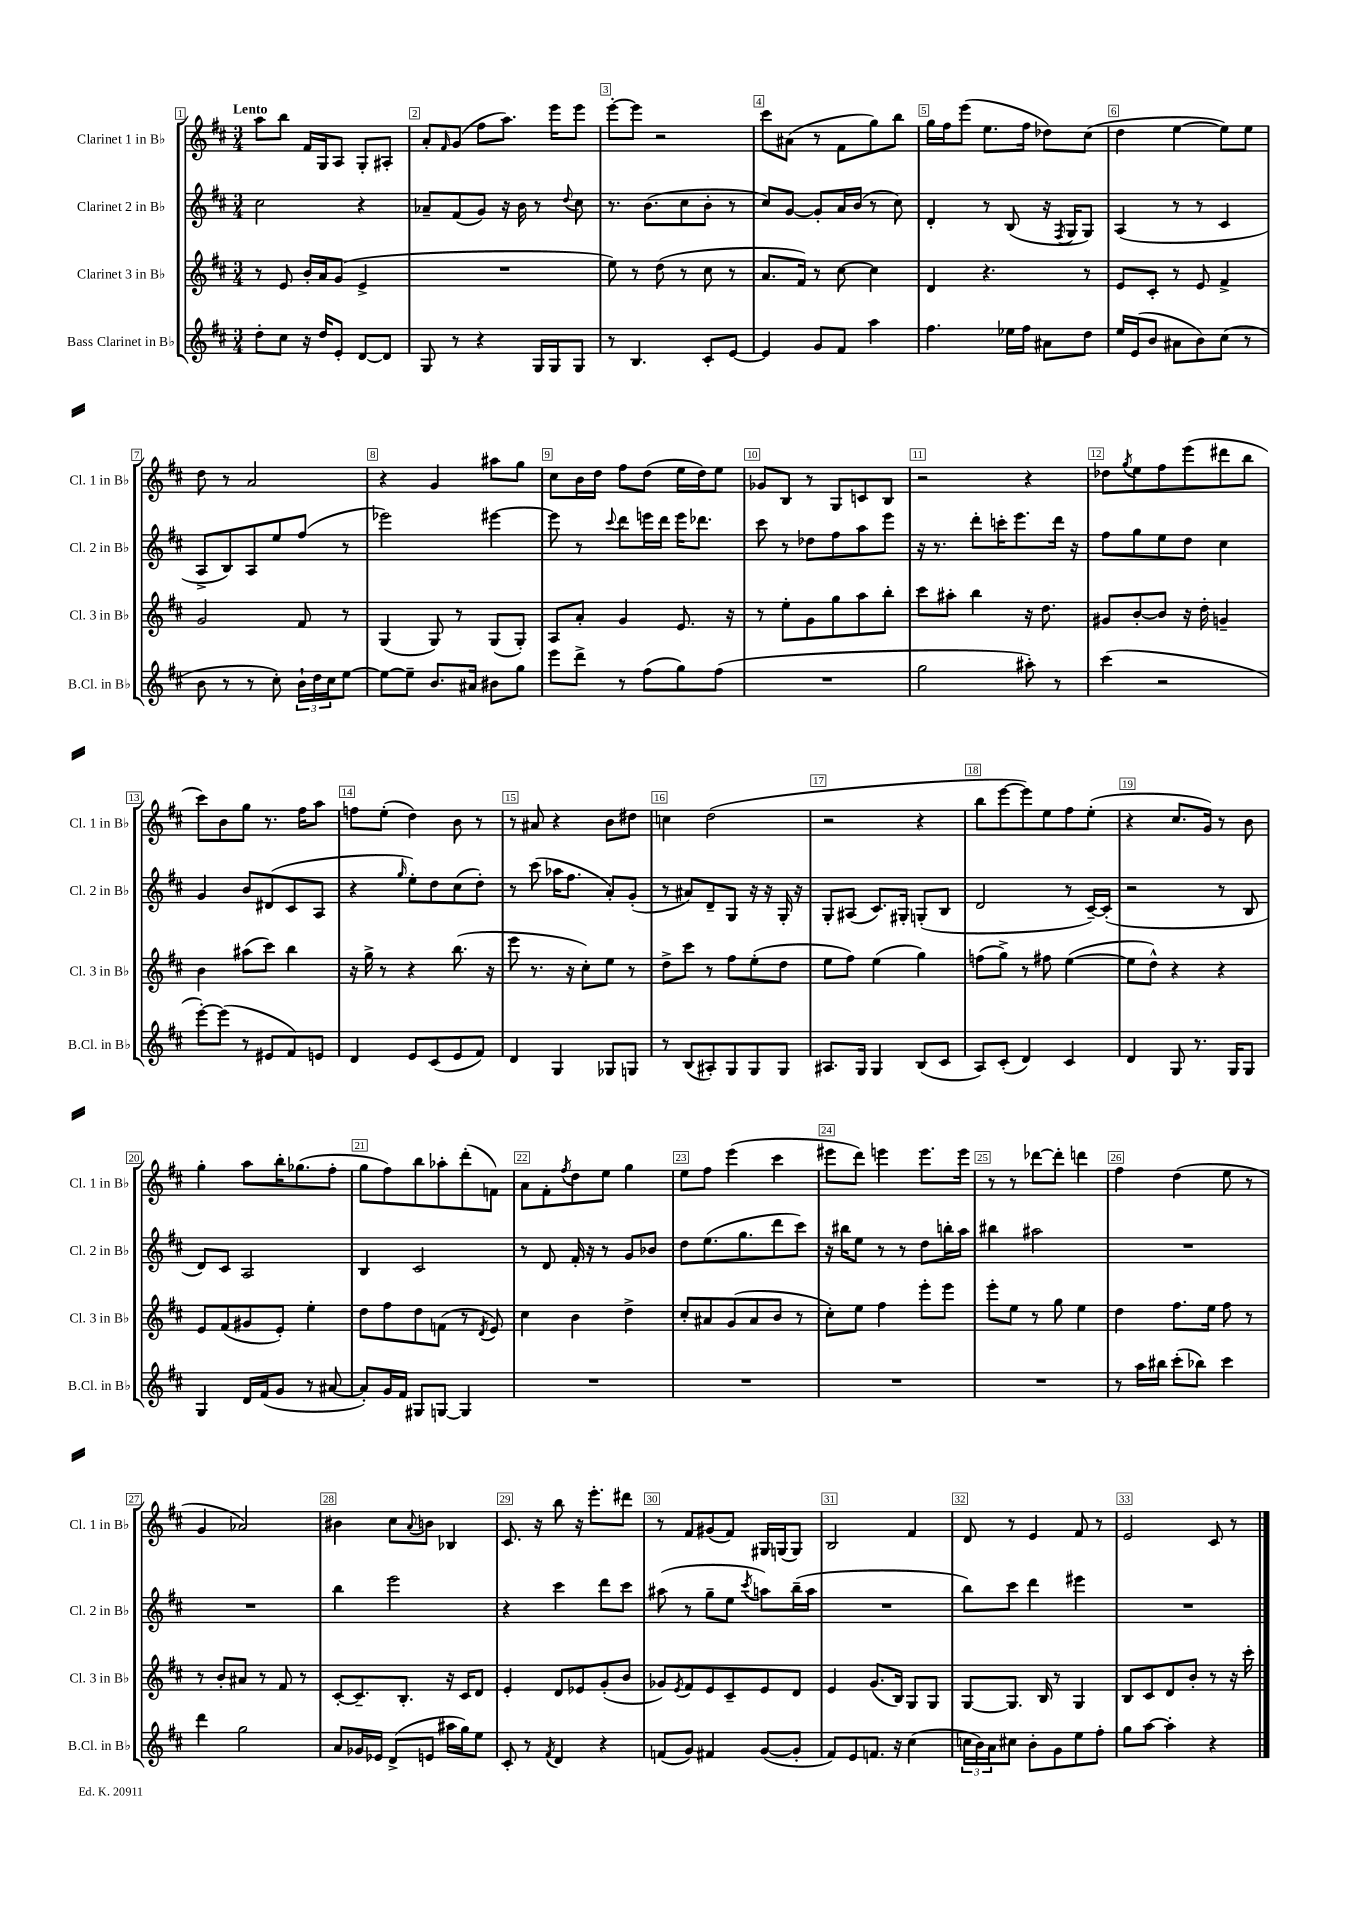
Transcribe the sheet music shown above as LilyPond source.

<<
\new StaffGroup <<
\new Staff = "s0" \with { instrumentName = "Clarinet 1 in Bb" shortInstrumentName = "Cl. 1 in Bb" } {
    \clef treble \key d \major \numericTimeSignature \time 3/4 \tempo "Lento"
    a''8 b''8 fis'16 g16 a8 g8-. ais8-. |
    a'8-. \grace { fis'16 } g'8( fis''8 a''8.) e'''16 e'''8 |
    e'''8~-. e'''8 r2 |
    cis'''8 ais'8( r8 fis'8 g''8) b''8 |
    g''16 fis''16 e'''8( e''8. fis''16 des''8) cis''8( |
    d''4 e''4~ e''8) e''8 |
    d''8 r8 a'2 |
    r4 g'4 ais''8 g''8 |
    cis''8 b'16 d''16 fis''8 d''8( e''16 d''16) e''8 |
    ges'8 b8 r8 g8 c'8 b8 |
    r2 r4 |
    des''8 \acciaccatura { g''8 } e''8 fis''8 e'''8( dis'''8 b''8 |
    cis'''8) b'8 g''8 r8. fis''16 a''8 |
    f''8 e''8-.( d''4) b'8 r8 |
    r8 ais'8 r4 b'8 dis''8 |
    c''4 d''2( |
    r2 r4 |
    b''8 e'''8~ e'''8) e''8 fis''8 e''8-.( |
    r4 cis''8. g'16) r8 b'8 |
    g''4-. a''8 b''16-. ges''8.( fis''8-. |
    g''8 fis''8) b''8 aes''8-. d'''8-.( f'8) |
    a'8 fis'8-. \acciaccatura { fis''8 } d''8 e''8 g''4 |
    e''8 fis''8 e'''4( cis'''4 |
    eis'''8 d'''8) e'''4 e'''8. e'''16 |
    r8 r8 des'''8~ des'''8-. d'''4 |
    fis''4 d''4( e''8 r8 |
    g'4 aes'2) |
    bis'4 cis''8 \appoggiatura { a'8 } b'8 bes4 |
    cis'8. r16 b''8 r16 e'''8.-. dis'''8 |
    r8 fis'8 gis'8( fis'8) gis16 g16( g8) |
    b2 fis'4 |
    d'8 r8 e'4 fis'8 r8 |
    e'2 cis'8 r8 \bar "|." |
}
\new Staff = "s1" \with { instrumentName = "Clarinet 2 in Bb" shortInstrumentName = "Cl. 2 in Bb" } {
    \clef treble \key d \major \numericTimeSignature \time 3/4
    cis''2 r4 |
    aes'8-- fis'8( g'8) r16 b'16 r8 \appoggiatura { d''8 } cis''8 |
    r8. b'8.( cis''8 b'8-. r8 |
    cis''8) g'8~ g'8-. a'16 b'16( r8 cis''8) |
    d'4-. r8 b8( r16 \acciaccatura { fis8 } g16 g8) |
    a4( r8 r8 cis'4 |
    a8-> b8) a8 e''8 fis''8( r8 |
    ees'''2) eis'''4~ |
    eis'''8 r8 \appoggiatura { cis'''8 } d'''8 e'''16 d'''16 e'''16 des'''8. |
    cis'''8 r8 des''8 fis''8 a''8 e'''8 |
    r16 r8. d'''8-. c'''16-. e'''8. d'''16 r16 |
    fis''8 g''8 e''8 d''8 cis''4 |
    g'4 b'8 dis'8( cis'8 a8 |
    r4 \grace { g''16 } e''8-.) d''8 cis''8( d''8-.) |
    r8 cis'''8( aes''16 fis''8. a'8-.) g'8-.( |
    r8 ais'8) d'8-- g8 r16 r16 g16-. r16 |
    g8-. ais8( cis'8.) gis16-. g8-.( b8 |
    d'2 r8 cis'16~--) cis'16-.( |
    r2 r8 b8 |
    d'8) cis'8 a2 |
    b4 cis'2 |
    r8 d'8 fis'16-. r16 r8 g'8 bes'8 |
    d''8 e''8.( g''8. d'''8 cis'''8) |
    r16 bis''16 e''8 r8 r8 d''8 b''16-. a''16 |
    bis''4 ais''2 |
    R2. |
    R2. |
    b''4 e'''2 |
    r4 cis'''4 d'''8 cis'''8 |
    ais''8( r8 g''8-- e''8 \acciaccatura { cis'''8 } a''8) b''16--( a''16 |
    R2. |
    b''8) cis'''8 d'''4 eis'''4 |
    R2. \bar "|." |
}
\new Staff = "s2" \with { instrumentName = "Clarinet 3 in Bb" shortInstrumentName = "Cl. 3 in Bb" } {
    \clef treble \key d \major \numericTimeSignature \time 3/4
    r8 e'8 b'16-. a'16 g'8( e'4-> |
    R2. |
    e''8) r8 d''8( r8 cis''8 r8 |
    a'8. fis'16) r8 cis''8~ cis''4 |
    d'4 r4. r8 |
    e'8 cis'8-. r8 e'8 fis'4-> |
    g'2 fis'8 r8 |
    g4( g8) r8 g8( g8-.) |
    a8 a'8-. g'4 e'8. r16 |
    r8 e''8-. g'8 g''8 a''8 b''8-. |
    cis'''8 ais''8-. b''4 r16 d''8. |
    gis'8 b'8~-. b'8 r16 d''16-. g'4-- |
    b'4 ais''8( cis'''8) b''4 |
    r16 g''16-> r8 r4 b''8.( r16 |
    e'''8 r8. r16 cis''8-.) e''8 r8 |
    d''8-> cis'''8 r8 fis''8 e''8-.( d''8 |
    e''8 fis''8) e''4( g''4) |
    f''8( g''8->) r8 fis''8 e''4~( |
    e''8 d''8-^) r4 r4 |
    e'8 fis'8( gis'8 e'8-.) e''4-. |
    d''8 fis''8 d''8 f'8( r8 \acciaccatura { d'8 } e'8) |
    cis''4 b'4 d''4-> |
    cis''8-. ais'8 g'8( ais'8 b'8 r8 |
    cis''8-.) e''8 fis''4 e'''8-. e'''8 |
    e'''8-. e''8 r8 g''8 e''4 |
    d''4 fis''8. e''16 fis''8 r8 |
    r8 b'8-. ais'8 r8 fis'8 r8 |
    cis'8~-. cis'8.-- b8.-. r16 cis'16 d'8 |
    e'4-. d'8 ees'8 g'8-.( b'8 |
    ges'8) \acciaccatura { e'8 } fis'8 e'8 cis'8-- e'8 d'8 |
    e'4 g'8.( b16) g8 g8 |
    g8~ g8. b16 r8 g4 |
    b8 cis'8 d'8 b'8-. r8 r16 cis'''16-. \bar "|." |
}
\new Staff = "s3" \with { instrumentName = "Bass Clarinet in Bb" shortInstrumentName = "B.Cl. in Bb" } {
    \clef treble \key d \major \numericTimeSignature \time 3/4
    d''8-. cis''8 r16 d''16 e'8-. d'8~ d'8 |
    g8 r8 r4 g16 g16 g8 |
    r8 b4. cis'8-. e'8~ |
    e'4 g'8 fis'8 a''4 |
    fis''4. ees''16 fis''16 ais'8 d''8 |
    e''16 e'16( b'8 ais'8 b'8) cis''8( r8 |
    b'8 r8 r8 cis''8-.) \tuplet 3/2 { b'16-! d''16 cis''16 } e''8~ |
    e''8~ e''8-- b'8. ais'16 bis'8 g''8 |
    e'''8 d'''8-> r8 fis''8( g''8) fis''8( |
    R2. |
    g''2 ais''8-.) r8 |
    cis'''4( r2 |
    e'''8~-.) e'''8( r8 eis'8 fis'8) e'8 |
    d'4 e'8 cis'8( e'8 fis'8) |
    d'4 g4 ges8 g8 |
    r8 b8( ais8-.) g8 g8 g8 |
    ais8. g16 g4 b8( cis'8 |
    a8) cis'8-.( d'4) cis'4 |
    d'4 g8 r8. g16 g8 |
    g4 d'16 fis'16( g'8 r8 ais'8~ |
    ais'8-.) g'16 fis'16 gis8 g8~ g4 |
    R2. |
    R2. |
    R2. |
    R2. |
    r8 a''16 bis''16 cis'''8-.( bes''8) cis'''4 |
    d'''4 g''2 |
    a'8 ges'16 ees'16 d'8->( e'8 ais''16 g''16) e''8 |
    cis'8-. r8 \acciaccatura { fis'8 } d'4 r4 |
    f'8( g'8) fis'4 g'8~( g'8-. |
    fis'8) e'8 f'8. r16 cis''4( |
    \tuplet 3/2 { c''16 b'16) a'16 } cis''8 b'8-. g'8 e''8 fis''8-. |
    g''8 a''8~ a''4-. r4 \bar "|." |
}
>>
>>
\layout { \context { \Score \override BarNumber.break-visibility = ##(#f #t #t) barNumberVisibility = #all-bar-numbers-visible \override BarNumber.stencil = #(make-stencil-boxer 0.1 0.3 ly:text-interface::print) } }
